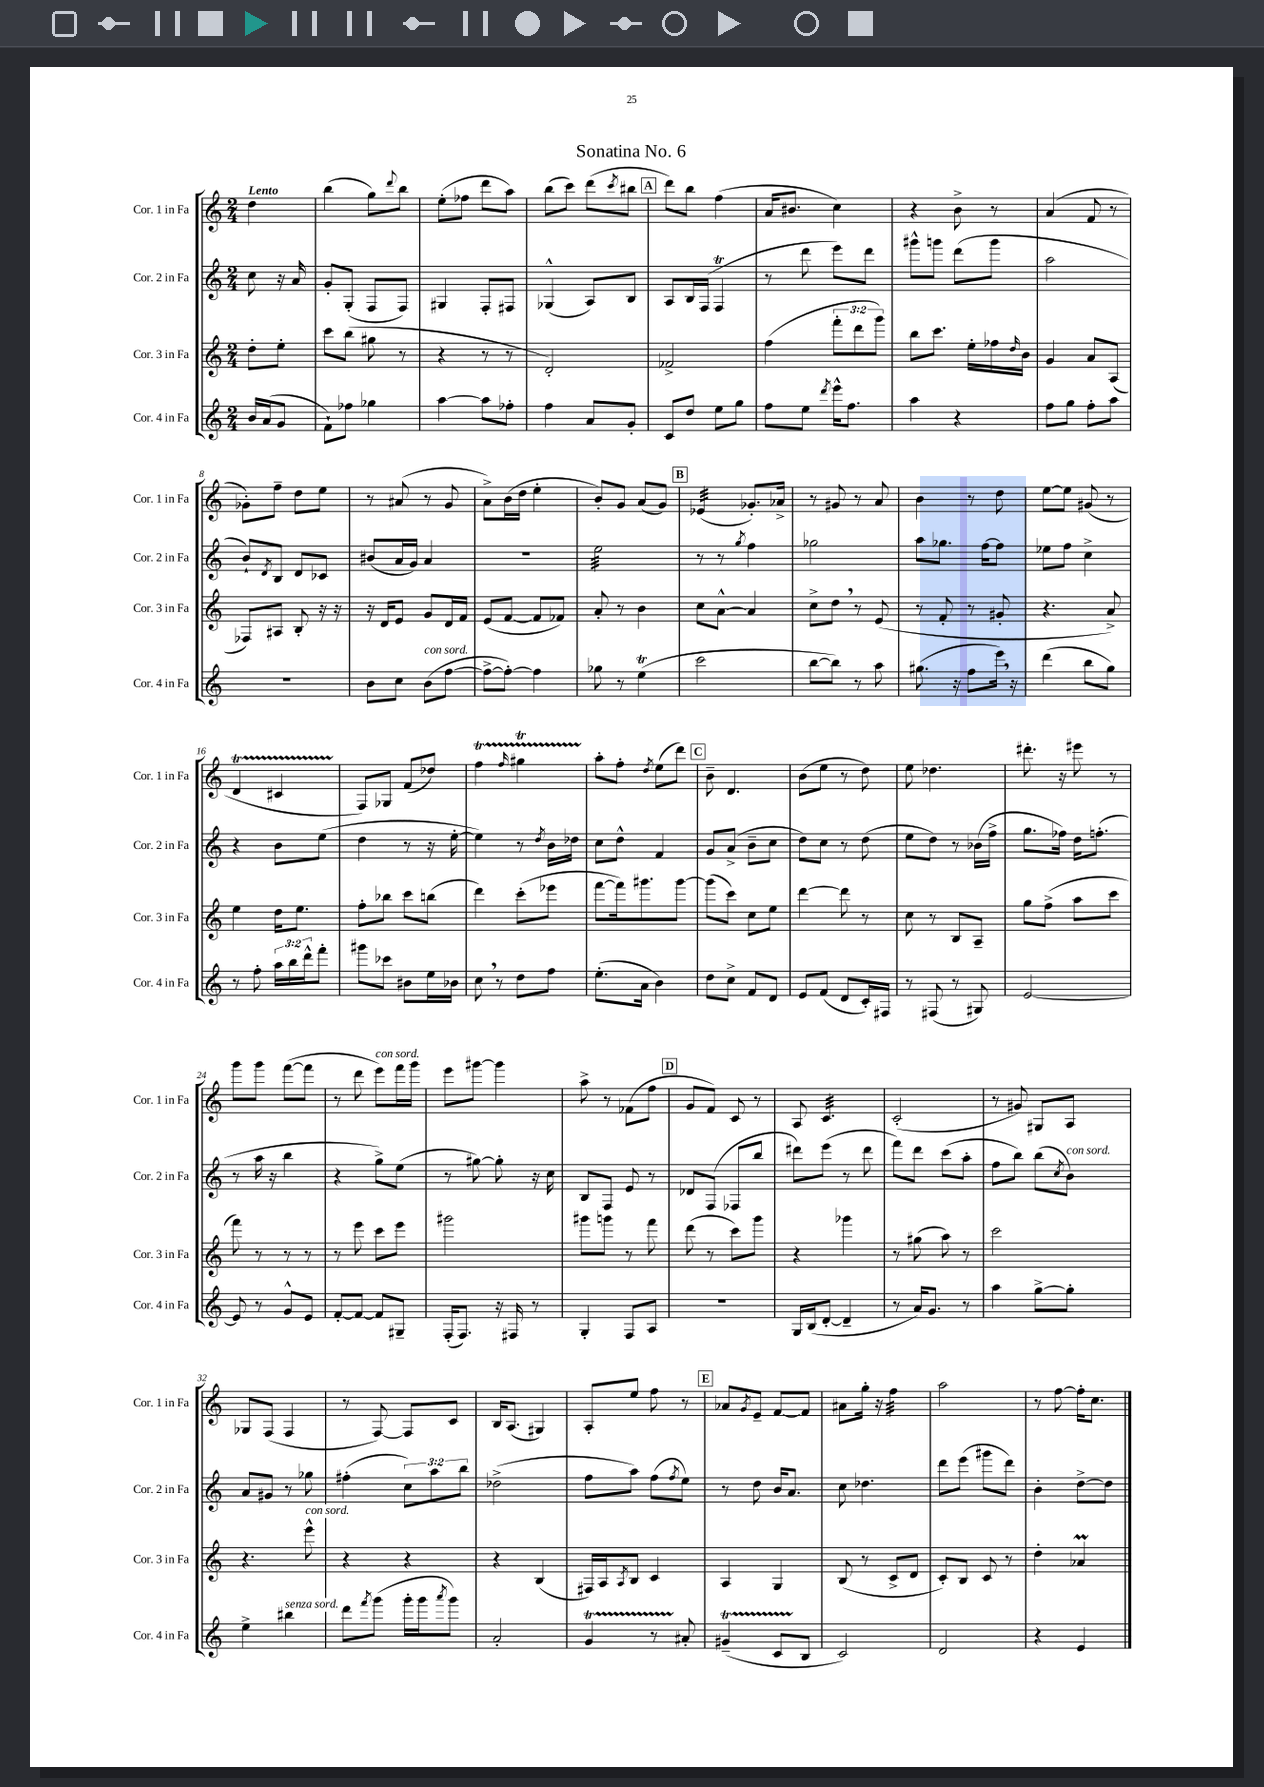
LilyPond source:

\header { title = "Sonatina No. 6" }
<<
\new StaffGroup <<
\new Staff = "s0" \with { instrumentName = "Cor. 1 in Fa" shortInstrumentName = "Cor. 1 in Fa" } {
    \clef treble \key c \major \numericTimeSignature \time 2/4 \partial 4 \tempo "Lento"
    d''4 |
    b''4( g''8) \appoggiatura { d'''8 } b''8 |
    e''8-.( fes''8 d'''8 a''8) |
    b''8( c'''8) d'''8( \acciaccatura { c'''8 } bis''8 |
    \mark \markup { \box "A" } d'''8) b''8 f''4( |
    a'16 bis'8. c''4) |
    r4 b'8-> r8 |
    a'4( f'8 r8 |
    ges'8-.) f''8-- d''8 e''8 |
    r8 ais'8( r8 g'8 |
    a'8->) b'16( d''16 e''4-. |
    b'8-.) g'8 a'8( g'8) |
    \mark \markup { \box "B" } ees'4:32( ges'8.-.) aes'16-> |
    r8 gis'8 r8 a'8 |
    b'4 r8 d''8 |
    e''8~ e''8 gis'8( r8 |
    d'4\startTrillSpan cis'4 |
    f8\stopTrillSpan) ges8 f'8( des''8) |
    f''4\startTrillSpan \grace { f''16 } gis''4\trill |
    a''8-.\stopTrillSpan f''8-. \acciaccatura { d''8 } e''8( d'''8) |
    \mark \markup { \box "C" } b'8-- d'4. |
    b'8( e''8 r8 d''8) |
    e''8 des''4. |
    dis'''8.-. r16 eis'''8 r8 |
    g'''8 g'''8 f'''8~( f'''8 |
    r8 d'''8 e'''8^\markup { \italic "con sord." }) f'''16 g'''16 |
    e'''8 gis'''8~ gis'''4 |
    a''8-> r8 fes'8( f''8 |
    \mark \markup { \box "D" } g'8 f'8) c'8 r8 |
    a8 c'4.:32 |
    c'2-.( |
    r8 gis'8) gis8 a8 |
    ges8 f8( f4 |
    r8 f8~) f8 c'8 |
    b16 a8.( gis4) |
    a8-. e''8 f''8 r8 |
    \mark \markup { \box "E" } aes'8 \acciaccatura { g'8 } e'8-- f'8~ f'8 |
    ais'8 g''16-. r16 f''4:32 |
    a''2 |
    r8 f''8~ f''16-. c''8. \bar "|." |
}
\new Staff = "s1" \with { instrumentName = "Cor. 2 in Fa" shortInstrumentName = "Cor. 2 in Fa" } {
    \clef treble \key c \major \numericTimeSignature \time 2/4 \override Staff.TupletNumber.text = #tuplet-number::calc-fraction-text \partial 4
    c''8 r16 a'16 |
    g'8-. g8-.( f8 f8) |
    gis4 f8-. fis8 |
    ges4-^( a8) b8 |
    \mark \markup { \box "A" } a8 b16 f16( f4\trill |
    r8 d'''8 e'''8) d'''8 |
    gis'''8-^ g'''8 d'''8( g'''8 |
    a''2 |
    b'8-!) \acciaccatura { d'8 } b8 d'8 ces'8 |
    bis'8( a'16 g'16) a'4 |
    R2 |
    e''2:32 |
    \mark \markup { \box "B" } r8 r8 \acciaccatura { g''8 } f''4 |
    ges''2 |
    a''8 ges''8. f''16~ f''8 |
    ees''8 f''8 c''4-> |
    r4 b'8 e''8( |
    d''4 r8 r16 e''16~-. |
    e''4) r8 \acciaccatura { d''8 } b'16 des''16 |
    c''8 d''8-^ f'4 |
    \mark \markup { \box "C" } g'8 a'8->( b'8-- c''8 |
    d''8) c''8 r8 d''8( |
    e''8 d''8) r8 bes'16( f''16-> |
    g''8. fes''16) d''16 f''8.-.( |
    r8 a''16 r16 b''4 |
    r4 g''8->) e''8( |
    r8 gis''8~) gis''8-. r16 c''16 |
    b8 f8 e'8 r8 |
    \mark \markup { \box "D" } des'8 f8( fes8 b''8 |
    dis'''8) e'''8( r8 dis'''8 |
    f'''8) d'''8 c'''8( a''8-. |
    f''8 b''8) b''8( \acciaccatura { c''8 } b'8^\markup { \italic "con sord." }) |
    a'8 gis'8 r8 ges''8 |
    fis''4-.( \tuplet 3/2 { c''8) a''8 b''8 } |
    des''2->( |
    f''8 a''8) f''8( \acciaccatura { f''8 } e''8) |
    \mark \markup { \box "E" } r8 d''8 b'16 a'8. |
    c''8 des''4. |
    d'''8 e'''8( gis'''8 d'''8) |
    b'4-. d''8~-> d''8 \bar "|." |
}
\new Staff = "s2" \with { instrumentName = "Cor. 3 in Fa" shortInstrumentName = "Cor. 3 in Fa" } {
    \clef treble \key c \major \numericTimeSignature \time 2/4 \override Staff.TupletNumber.text = #tuplet-number::calc-fraction-text \partial 4
    d''8-. e''8-. |
    c'''8 b''8( gis''8 r8 |
    r4 r8 r8 |
    d'2-.) |
    \mark \markup { \box "A" } fes'2-> |
    f''4( \tuplet 3/2 { f'''8-. d'''8 g'''8) } |
    b''8 c'''8. e''16-. fes''16 \grace { d''16 } b'16 |
    g'4 a'8 a8( |
    fes8) ais8 b8-. r16 r16 |
    r16 d'16 e'8 g'8 d'16 f'16 |
    e'8( f'8~ f'8 fes'8) |
    a'8-. r8 b'4 |
    \mark \markup { \box "B" } c''8 a'8~-^ a'4 |
    c''8-> d''8 \breathe r8 e'8( |
    r8 f'8-. r8 gis'8-. |
    r4. a'8->) |
    e''4 d''16 e''8. |
    f''8-. bes''8 c'''8 b''8( |
    d'''4) c'''8-.( ees'''8 |
    f'''8~ f'''16) gis'''8. gis'''8~ |
    \mark \markup { \box "C" } gis'''8( c'''8) c''8 e''8 |
    d'''4~ d'''8 r8 |
    c''8 r8 b8 a8-- |
    g''8 f''8->( a''8 c'''8 |
    f'''8) r8 r8 r8 |
    r8 e'''8 c'''8 e'''8 |
    gis'''2 |
    gis'''8 g'''8 r8 f'''8 |
    \mark \markup { \box "D" } d'''8( r8 c'''8) g'''8 |
    r4 ges'''4 |
    r8 gis''8( a''8) r8 |
    c'''2 |
    r4. e'''8-^^\markup { \italic "con sord." } |
    r4 r4 |
    r4 b4( |
    fis16) a16 \acciaccatura { a8 } b8 c'4 |
    \mark \markup { \box "E" } a4 g4 |
    b8( r8 c'8-> d'8 |
    c'8-.) b8 c'8 r8 |
    d''4-. aes'4\prall \bar "|." |
}
\new Staff = "s3" \with { instrumentName = "Cor. 4 in Fa" shortInstrumentName = "Cor. 4 in Fa" } {
    \clef treble \key c \major \numericTimeSignature \time 2/4 \override Staff.TupletNumber.text = #tuplet-number::calc-fraction-text \partial 4
    b'16 a'16( g'8 |
    f'8-!) fes''8 ges''4 |
    a''4~ a''8 fes''8-. |
    f''4 a'8 g'8-. |
    \mark \markup { \box "A" } c'8 d''8 e''8 g''8 |
    f''8 e''8 \acciaccatura { d'''8 } e'''16-^ f''8. |
    a''4 r4 |
    f''8 g''8 f''8-. a''8 |
    r2 |
    b'8 c''8 b'8^\markup { \italic "con sord." }( f''8~ |
    f''8~-> f''8~-.) f''4 |
    ges''8 r8 e''4\trill( |
    \mark \markup { \box "B" } c'''2 |
    b''8~ b''8) r8 a''8 |
    gis''8.( r16 f''8 e'''16) \breathe r16 |
    d'''4( b''8 g''8) |
    r8 f''8-. \tuplet 3/2 { a''16 b''16 d'''16-^ } f'''8-. |
    gis'''8 ces'''8 bis'8 e''16 bes'16 |
    c''8 \breathe r8 d''8 f''8 |
    e''8.-.( a'16 b'4) |
    \mark \markup { \box "C" } d''8 c''8-> f'8 d'8 |
    e'8 f'8( d'8 c'16-.) fis16 |
    r8 fis8( r8 gis8) |
    e'2~ |
    e'8 r8 g'8-^ e'8 |
    f'8~-. f'8~ f'8 gis8-- |
    f16-.( f8.) r16 fis16 r8 |
    g4-. f8 a8 |
    \mark \markup { \box "D" } R2 |
    g16 b16( d'8~-. d'4-- |
    r8 a'16) g'8. r8 |
    a''4 g''8~-> g''8-. |
    e''4-> bis''4^\markup { \italic "senza sord." } |
    d'''8 \acciaccatura { f'''8 } g'''8( g'''16-. g'''16 \acciaccatura { a'''8 } g'''8) |
    a'2-. |
    g'4\startTrillSpan r8 ais'8-.\stopTrillSpan |
    \mark \markup { \box "E" } gis'4--\startTrillSpan( c'8 b8\stopTrillSpan |
    c'2) |
    d'2 |
    r4 e'4 \bar "|." |
}
>>
>>
